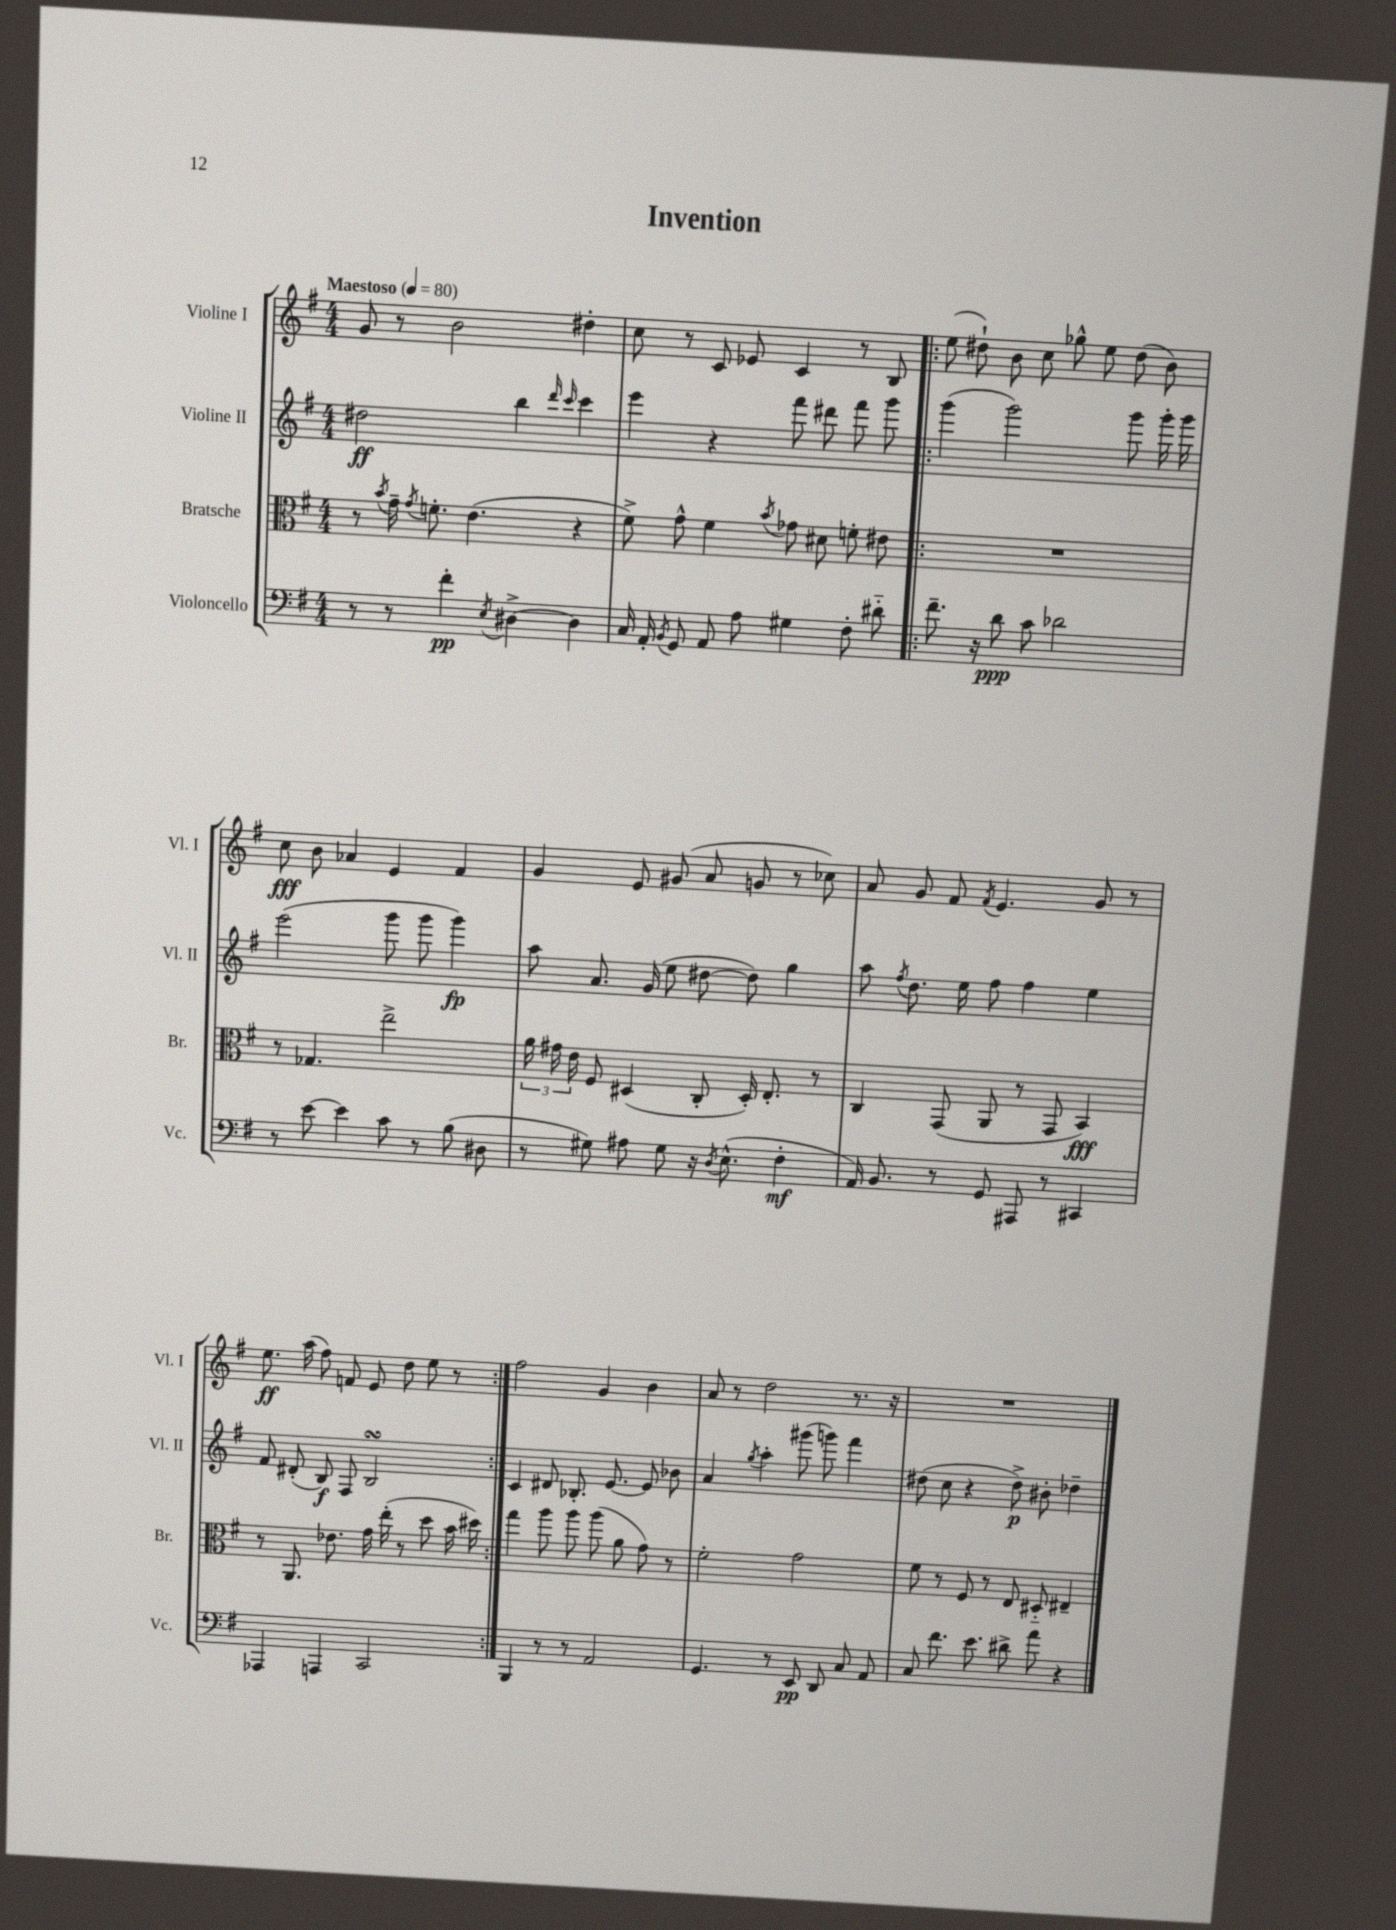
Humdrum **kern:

**kern	**dynam	**kern	**dynam	**kern	**dynam	**kern	**dynam
*part4	*part4	*part3	*part3	*part2	*part2	*part1	*part1
*staff4	*staff4	*staff3	*staff3	*staff2	*staff2	*staff1	*staff1
*I"Violoncello	*	*I"Bratsche	*	*I"Violine II	*	*I"Violine I	*
*I'Vc.	*	*I'Br.	*	*I'Vl. II	*	*I'Vl. I	*
*clefF4	*	*clefC3	*	*clefG2	*	*clefG2	*
*k[f#]	*	*k[f#]	*	*k[f#]	*	*k[f#]	*
*M4/4	*	*M4/4	*	*M4/4	*	*M4/4	*
*MM80	*	*MM80	*	*MM80	*	*MM80	*
=1	=1	=1	=1	=1	=1	=1	=1
!	!	!	!	!	!	!LO:TX:a:B:t=Maestoso	!
8r	.	8r	.	2dd#X\	ff	8g/	.
.	.	8qb/	.	.	.	.	.
8r	.	16g~\	.	.	.	8r	.
.	.	8qg/	.	.	.	.	.
.	.	8.fn'\	.	.	.	.	.
4f#'\	pp	.	.	.	.	2b\	.
.	.	(4.e\	.	.	.	.	.
8qE/	.	.	.	.	.	.	.
[4D#X^\	.	.	.	4bb\	.	.	.
.	.	.	.	16qqddd/	.	.	.
.	.	.	.	16qqccc/	.	.	.
4D#\]	.	4r	.	4ccc\	.	4dd#X'\	.
=2	=2	=2	=2	=2	=2	=2	=2
16C/	.	8f#^\)	.	4eee\	.	8cc\	.
16AA'/	.	.	.	.	.	.	.
8qBB/	.	.	.	.	.	.	.
8GG/	.	8g^^\	.	.	.	8r	.
8AA/	.	4f#\	.	4r	.	8c/	.
8A\	.	.	.	.	.	8e-X/	.
.	.	8qb/	.	.	.	.	.
4G#X\	.	8g-X\	.	8fff#\	.	4c/	.
.	.	8d#X\	.	8ddd#X\	.	.	.
8F#'\	.	8fn'\	.	8fff#\	.	8r	.
8d#X\	.	8e#X\	.	8ggg\	.	8B/	.
=3!|:	=3!|:	=3!|:	=3!|:	=3!|:	=3!|:	=3!|:	=3!|:
8.f#~\	.	1r	.	(4ggg\	.	(8ee\	.
.	.	.	.	.	.	8dd#X`\)	.
16r	.	.	.	.	.	.	.
8d\	ppp	.	.	2ggg\)	.	8b\	.
8c\	.	.	.	.	.	8cc\	.
2d-X\	.	.	.	.	.	8gg-X^^\	.
.	.	.	.	.	.	8ee\	.
.	.	.	.	8ggg\	.	(8dd#\	.
.	.	.	.	16ggg'\	.	8b\)	.
.	.	.	.	16ggg\	.	.	.
!!LO:LB:g=z
=4	=4	=4	=4	=4	=4	=4	=4
8r	.	8r	.	(2eee\	.	8cc\	fff
[8e\	.	4.G-X/	.	.	.	8b\	.
4e\]	.	.	.	.	.	4a-X/	.
8c\	.	2ee^\	.	8ggg\	.	4e/	.
8r	.	.	.	8ggg\	.	.	.
(8B\	.	.	.	4ggg\)	fp	4f#/	.
8D#X\	.	.	.	.	.	.	.
=5	=5	=5	=5	=5	=5	=5	=5
8r	.	24a\	.	8aa\	.	4g/	.
.	.	24g#X\	.	.	.	.	.
.	.	24e\	.	.	.	.	.
8G#X\)	.	8F#/	.	8.a/	.	.	.
8A#X\	.	(4D#X/	.	.	.	8e/	.
.	.	.	.	(16g/	.	.	.
8G#\	.	.	.	8ee\	.	(8g#X/	.
16r	.	8C'/	.	[8dd#X\	.	8a/	.
8qD/	.	.	.	.	.	.	.
(8.E^^\	.	.	.	.	.	.	.
.	.	16D#'/)	.	8dd#\])	.	8gn/	.
.	.	8.E'/	.	.	.	.	.
4F#'\	mf	.	.	4gg\	.	8r	.
.	.	8r	.	.	.	8cc-X\)	.
=6	=6	=6	=6	=6	=6	=6	=6
16AA/)	.	4C/	.	8aa\	.	8a/	.
8.BB/	.	.	.	.	.	.	.
.	.	.	.	8qff#/	.	.	.
.	.	.	.	8.dd\	.	8g/	.
8r	.	(8GG/	.	.	.	8f#/	.
.	.	.	.	16ee\	.	.	.
.	.	.	.	.	.	8qf#/	.
8GG/	.	8AA/	.	8ff#\	.	4.e/	.
8AAA#X/	.	8r	.	4ff#\	.	.	.
8r	.	8GG/	.	.	.	.	.
4CC#X/	.	4BB/)	fff	4ee\	.	8g/	.
.	.	.	.	.	.	8r	.
!!LO:LB:g=z
=7	=7	=7	=7	=7	=7	=7	=7
4AAA-X/	.	8r	.	8f#/	.	8.ee\	ff
.	.	8.AA/	.	(8d#X'/	.	.	.
.	.	.	.	.	.	(16aa\	.
4AAAn/	.	.	.	8B/)	f	8ff#\)	.
.	.	8.e-X\	.	.	.	.	.
.	.	.	.	8F#/	.	8fn/	.
2CC/	.	16g\	.	2BsSsS/	.	8e/	.
.	.	(16ee'\	.	.	.	.	.
.	.	8r	.	.	.	8dd\	.
.	.	8dd\	.	.	.	8ee\	.
.	.	16b\	.	.	.	8r	.
.	.	16dd#X\)	.	.	.	.	.
=8:|!	=8:|!	=8:|!	=8:|!	=8:|!	=8:|!	=8:|!	=8:|!
4BBB/	.	4gg\	.	4c/	.	2ff#\	.
8r	.	8aa\	.	8d#X/	.	.	.
8r	.	8aa\	.	8.B-X'/	.	.	.
2AA/	.	(8aa\	.	.	.	4g/	.
.	.	.	.	[8.e/	.	.	.
.	.	8a\	.	.	.	.	.
.	.	8g\)	.	8e/]	.	4b\	.
.	.	8r	.	8b-X\	.	.	.
=9	=9	=9	=9	=9	=9	=9	=9
4.GG/	.	2f#'\	.	4a/	.	8a/	.
.	.	.	.	.	.	8r	.
.	.	.	.	8qgg/	.	.	.
.	.	.	.	4aa'\	.	2dd\	.
8r	.	.	.	.	.	.	.
8EE/	pp	2g\	.	(8ggg#X\	.	.	.
8DD/	.	.	.	8gggn\)	.	.	.
8C/	.	.	.	4fff#\	.	8.r	.
8AA/	.	.	.	.	.	.	.
.	.	.	.	.	.	16r	.
=10	=10	=10	=10	=10	=10	=10	=10
8C/	.	8f#\	.	(8dd#X\	.	1r	.
8.f#\	.	8r	.	8cc\	.	.	.
.	.	8F#/	.	4r	.	.	.
8.e\	.	.	.	.	.	.	.
.	.	8r	.	.	.	.	.
8d#X^\	.	8E/	.	8dd#^\)	p	.	.
8a\	.	8D#X/	.	8b#X'\	.	.	.
4r	.	4E#X~/	.	4dd-X~\	.	.	.
==	==	==	==	==	==	==	==
*-	*-	*-	*-	*-	*-	*-	*-
